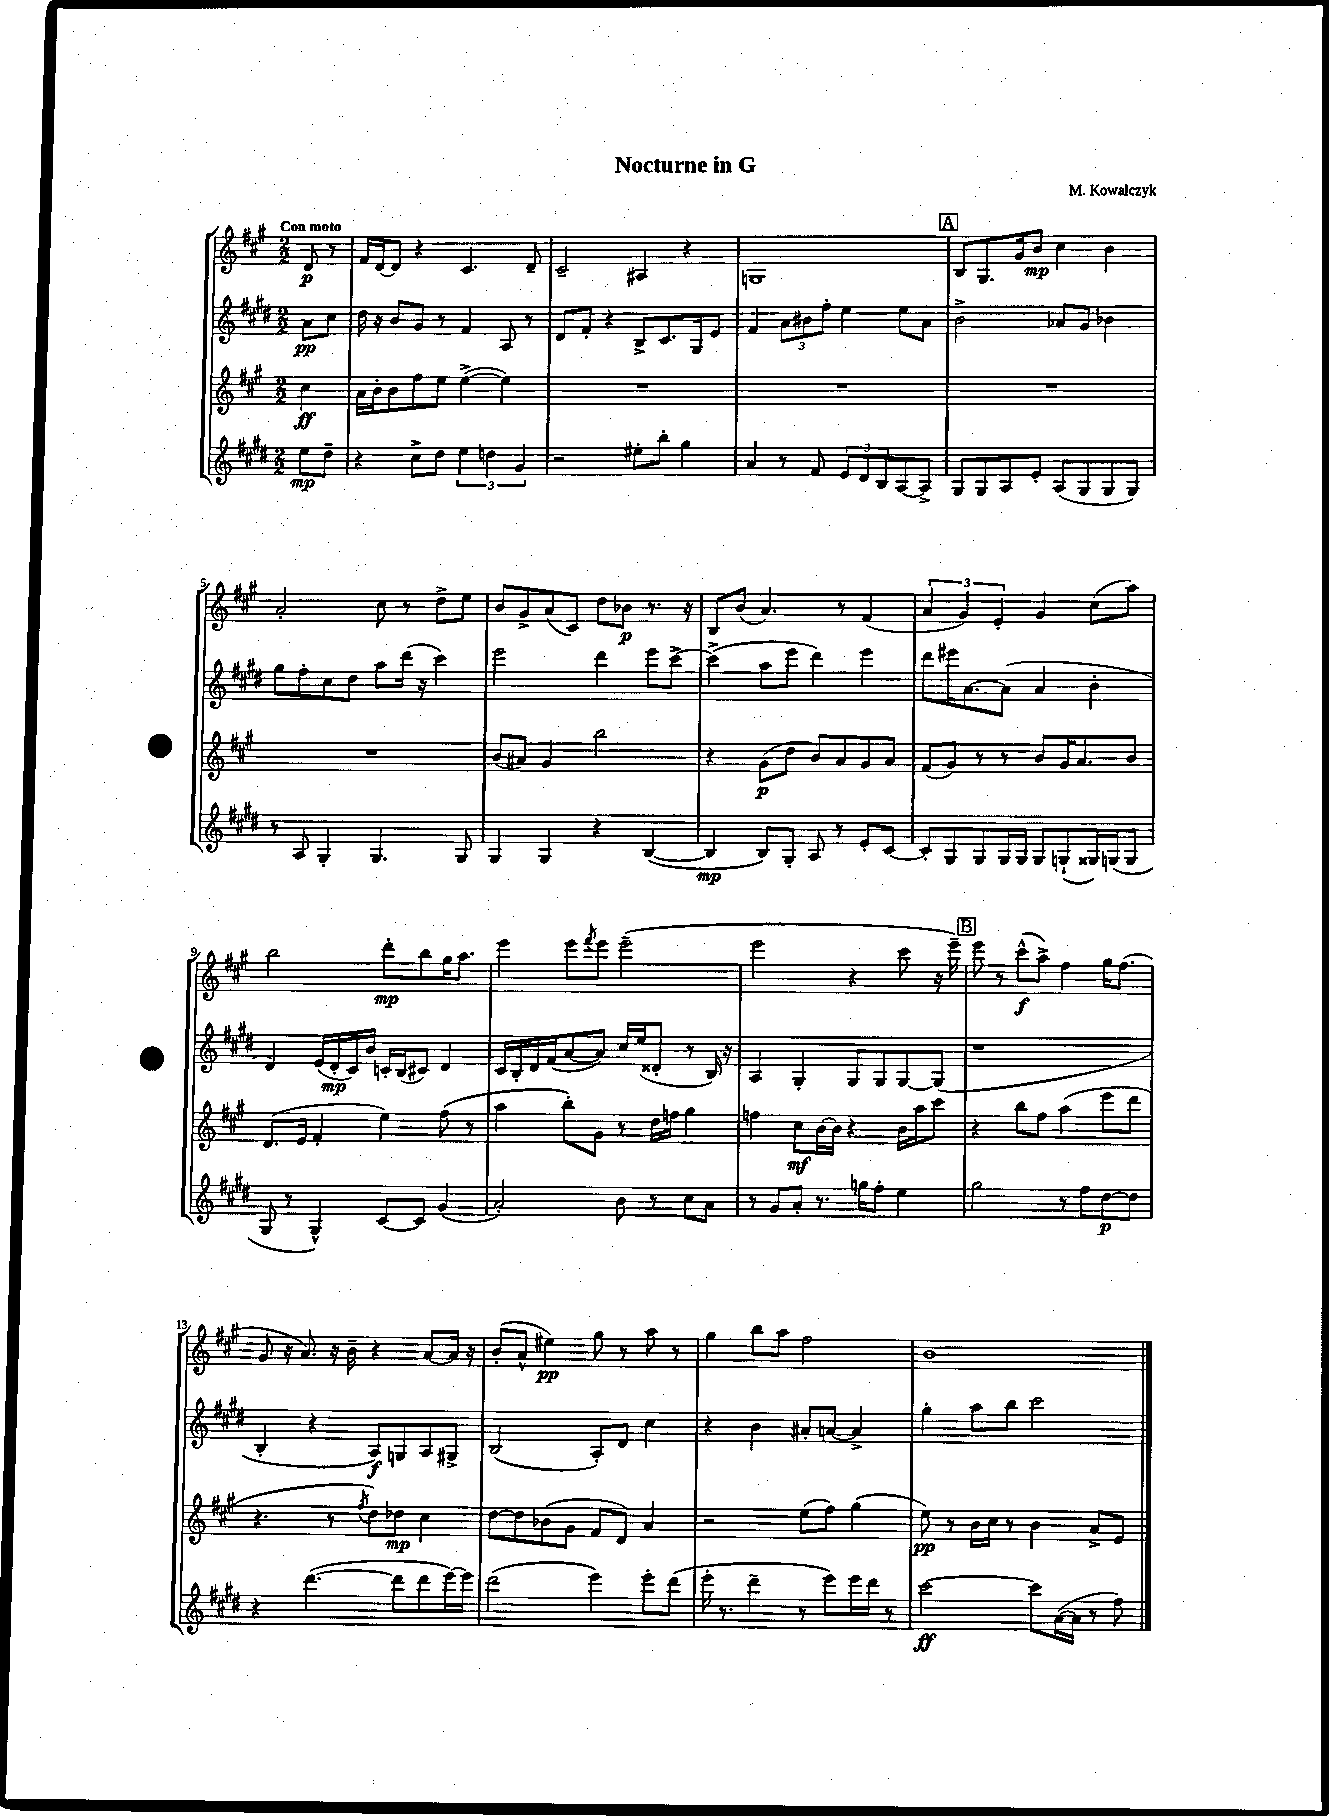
\header { title = "Nocturne in G" composer = "M. Kowalczyk" }
<<
\new StaffGroup <<
\new Staff = "s0" {
    \clef treble \key a \major \numericTimeSignature \time 2/2 \partial 4 \tempo "Con moto"
    d'8\p r8 |
    fis'16 d'16~ d'8 r4 cis'4. d'8-- |
    cis'2-- ais4 r4 |
    g1 |
    \mark \markup { \box "A" } b8 gis8. gis'16 b'8\mp cis''4 b'4 |
    a'2-. cis''8 r8 d''8-> e''8 |
    b'8 gis'8-> a'8( cis'8) d''8 bes'8\p r8. r16 |
    b8 b'8( a'4.) r8 fis'4( |
    \tuplet 3/2 { a'4 gis'4) e'4-. } gis'4 cis''8( a''8) |
    b''2 d'''8-.\mp b''8 gis''16 a''8. |
    e'''4 e'''8 \acciaccatura { fis'''8 } e'''8 e'''2--( |
    e'''2 r4 cis'''8 r16 e'''16--) |
    \mark \markup { \box "B" } e'''8 r8 cis'''8-^\f( a''8->) fis''4 gis''16 fis''8.( |
    gis'8 r16 a'8.) r16 b'16-- r4 a'8~ a'16 r16 |
    b'8-.( a'8-^ eis''4\pp) gis''8 r8 a''8 r8 |
    gis''4 b''8 a''8 fis''2 |
    b'1 \bar "|." |
}
\new Staff = "s1" {
    \clef treble \key e \major \numericTimeSignature \time 2/2 \partial 4
    a'8\pp cis''8 |
    dis''16 r16 b'8 gis'8 r8 fis'4 a8 r8 |
    dis'8 fis'8-. r4 b8-> cis'8. gis16 e'8 |
    fis'4 \tuplet 3/2 { a'8 bis'8 fis''8-. } e''4 e''8 a'8 |
    \mark \markup { \box "A" } b'2-> aes'8 gis'8 bes'4 |
    gis''8 fis''8-. cis''8 dis''8 a''8 dis'''16( r16 cis'''4) |
    e'''2 dis'''4 e'''8 cis'''8~-> |
    cis'''4->( a''8 e'''8 dis'''4) e'''4 |
    dis'''8 eis'''16 a'8.~ a'8( a'4 b'4-. |
    dis'4) e'16( dis'16-.\mp cis'16) b'16 c'16-. b16( cis'8) dis'4 |
    cis'16 b16-. dis'16 fis'16( a'8~ a'8) cis''16 e''16( disis'8-. r8 b16) r16 |
    a4 gis4-. gis8 gis8 gis8~ gis8( |
    \mark \markup { \box "B" } r1 |
    b4-. r4 a8\f) g8 a8 gis8-> |
    b2( a8-.) dis'8 cis''4 |
    r4 b'4 ais'8-. a'8~ a'4-> |
    gis''4-. a''8 b''8 cis'''2 \bar "|." |
}
\new Staff = "s2" {
    \clef treble \key a \major \numericTimeSignature \time 2/2 \partial 4
    cis''4\ff |
    a'16 b'16-. b'8 fis''8 e''8 e''4~->( e''4) |
    R1 |
    R1 |
    \mark \markup { \box "A" } R1 |
    R1 |
    b'8( ais'8) gis'4 b''2 |
    r4 gis'8\p( d''8 b'8) a'8 gis'8 a'8 |
    fis'8( gis'8) r8 r8 b'8 gis'16 a'8. b'8 |
    d'8.( e'16 fis'4-. e''4) fis''8( r8 |
    a''4 b''8-.) gis'8 r8 d''16 f''16 gis''4 |
    f''4 cis''8\mf b'16~ b'16 r4 b'16 a''16 cis'''8 |
    \mark \markup { \box "B" } r4 b''8 fis''8 a''4( e'''8 d'''8 |
    r4. r8 \acciaccatura { fis''8 } d''8) des''8\mp cis''4 |
    d''8~ d''8 bes'8( gis'8 fis'8 d'8) a'4 |
    r2 e''8( fis''8) gis''4( |
    e''8\pp) r8 b'16 cis''16 r8 b'4 a'8-> e'8 \bar "|." |
}
\new Staff = "s3" {
    \clef treble \key e \major \numericTimeSignature \time 2/2 \partial 4
    e''8\mp dis''8-- |
    r4 cis''8-> dis''8 \tuplet 3/2 { e''4 d''4 gis'4 } |
    r2 eis''8-. b''8-. gis''4 |
    a'4 r8 fis'8 \tuplet 3/2 { e'8 dis'8 b8 } a8~ a8-> |
    \mark \markup { \box "A" } gis8 gis8 a8 e'8-. a8( gis8 gis8 gis8) |
    r8 a8 gis4-. gis4. gis8 |
    gis4 gis4 r4 b4~( |
    b4\mp b8) gis8-. a8 r8 e'8-. cis'8~ |
    cis'8-. gis8 gis8 gis16 gis16 gis8 g8-!( gisis16) g16( g8 |
    gis8 r8 gis4-^) cis'8~ cis'8 gis'4( |
    a'2-.) b'8 r8 cis''8 a'8 |
    r8 gis'8 a'8-. r8. g''16 fis''8-. e''4 |
    \mark \markup { \box "B" } gis''2 r8 fis''8 dis''8~\p dis''8 |
    r4 dis'''4.~( dis'''8 dis'''8 e'''16~) e'''16 |
    dis'''2( e'''4) e'''8-. dis'''8( |
    e'''16-. r8. dis'''4-- r8 e'''8) e'''16 dis'''16 r8 |
    cis'''2~\ff cis'''8 a'16~( a'16 r8 fis''8) \bar "|." |
}
>>
>>
